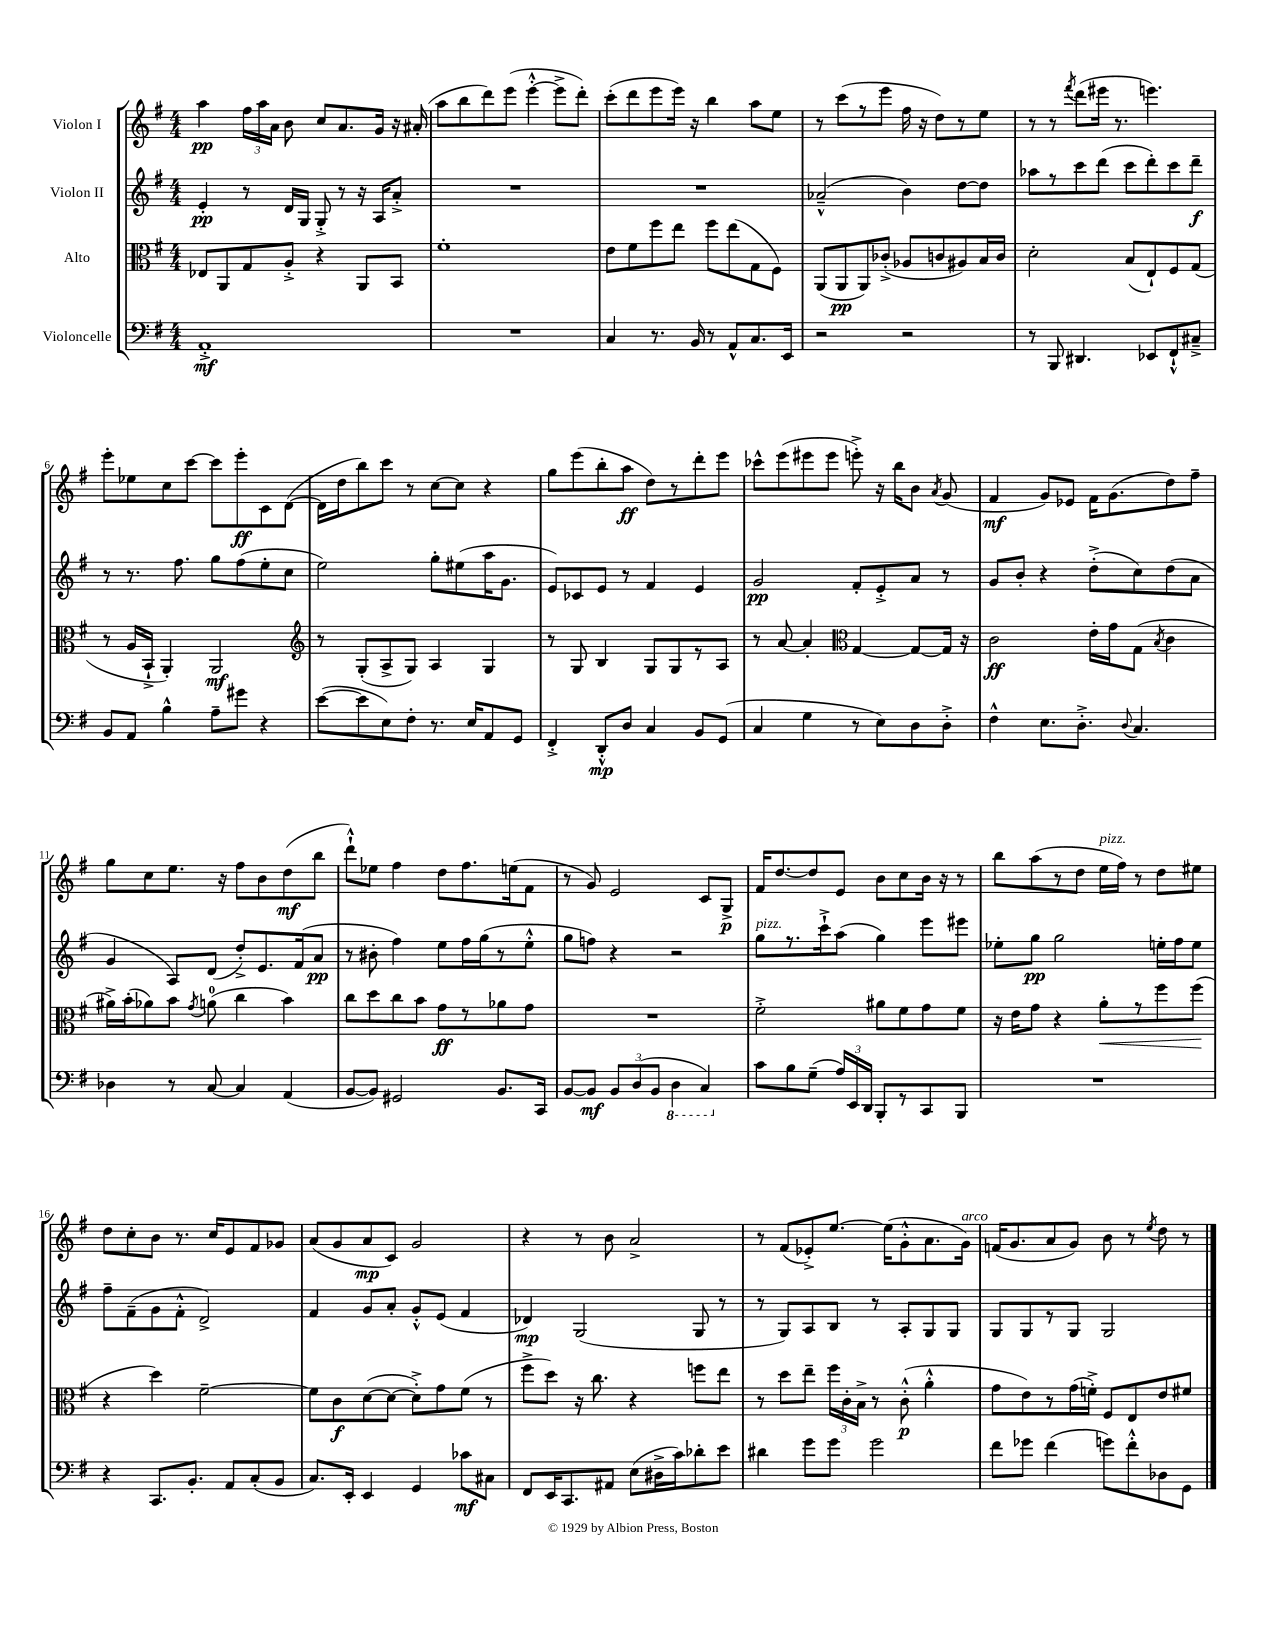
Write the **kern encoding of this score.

**kern	**dynam	**kern	**dynam	**kern	**dynam	**kern	**dynam
*part4	*part4	*part3	*part3	*part2	*part2	*part1	*part1
*staff4	*staff4	*staff3	*staff3	*staff2	*staff2	*staff1	*staff1
*I"Violoncelle	*	*I"Alto	*	*I"Violon II	*	*I"Violon I	*
*clefF4	*	*clefC3	*	*clefG2	*	*clefG2	*
*k[f#]	*	*k[f#]	*	*k[f#]	*	*k[f#]	*
*M4/4	*	*M4/4	*	*M4/4	*	*M4/4	*
=1	=1	=1	=1	=1	=1	=1	=1
1AA'^	mf	8E-X/L	.	4e'/	pp	4aa\	pp
.	.	8AA/	.	.	.	.	.
.	.	8G/	.	8r	.	24ff#\LL	.
.	.	.	.	.	.	24aa\	.
.	.	.	.	.	.	24a\JJ	.
.	.	8A'^/J	.	16d/LL	.	8b\	.
.	.	.	.	16G/JJ	.	.	.
.	.	4r	.	8G'^/	.	8cc/L	.
.	.	.	.	8r	.	8.a/	.
.	.	8AA/L	.	16r	.	.	.
.	.	.	.	16A/KL	.	16g/Jk	.
.	.	8BB/J	.	8a'^/J	.	16r	.
.	.	.	.	.	.	(16a#X'/	.
=2	=2	=2	=2	=2	=2	=2	=2
1r	.	1f#'	.	1r	.	8aa\L	.
.	.	.	.	.	.	8bb\	.
.	.	.	.	.	.	8ddd\)	.
.	.	.	.	.	.	(8eee\J	.
.	.	.	.	.	.	[4eee'^^\	.
.	.	.	.	.	.	8eee^\L]	.
.	.	.	.	.	.	8ddd'\J)	.
=3	=3	=3	=3	=3	=3	=3	=3
4C/	.	8e\L	.	1r	.	(8ccc'\L	.
.	.	8f#\	.	.	.	8ddd\	.
8.r	.	8ff#\	.	.	.	8eee\	.
.	.	8ee\J	.	.	.	16eee\Jk)	.
16BB/	.	.	.	.	.	16r	.
8r	.	8ff#\L	.	.	.	4bb\	.
8AA^^/L	.	(8ee\	.	.	.	.	.
8.C/	.	8G\	.	.	.	8aa\L	.
.	.	8F#\J)	.	.	.	8ee\J	.
16EE/Jk	.	.	.	.	.	.	.
=4	=4	=4	=4	=4	=4	=4	=4
2r	.	(8AA/L	.	(2a-X~^^/	.	8r	.
.	.	8AA/	pp	.	.	(8ccc\L	.
.	.	8AA/)	.	.	.	8r	.
.	.	(8c-X'^/J	.	.	.	8eee\J	.
2r	.	8A-X/L	.	4b\)	.	16ff#\	.
.	.	.	.	.	.	16r	.
.	.	8cn/	.	.	.	8dd\L)	.
.	.	8A#X/)	.	[8dd\L	.	8r	.
.	.	16B/L	.	8dd\J]	.	8ee\J	.
.	.	16c/JJ	.	.	.	.	.
=5	=5	=5	=5	=5	=5	=5	=5
8r	.	2d'\	.	8aa-X\L	.	8r	.
8BBB/	.	.	.	8r	.	8r	.
.	.	.	.	.	.	8qfff#/	.
4.DD#X/	.	.	.	8ccc\	.	(8ddd\L	.
.	.	.	.	(8ddd\J	.	16eee#X\Jk	.
.	.	.	.	.	.	8.r	.
.	.	(8B/L	.	8ccc\L	.	.	.
8EE-X/L	.	8E`/)	.	8ddd'\)	.	4.eeen\)	.
8FF#`^^/	.	8F#/	.	8ccc\	.	.	.
8C#X~^/J	.	(8G/J	.	8ddd~\J	f	.	.
!!LO:LB:g=z
=6	=6	=6	=6	=6	=6	=6	=6
8BB/L	.	8r	.	8r	.	8eee'\L	.
8AA/J	.	16A/LL	.	8.r	.	8ee-X\	.
.	.	16BB`^/JJ	.	.	.	.	.
4B^^\	.	4AA'/)	.	.	.	8cc\	.
.	.	.	.	8.ff#\	.	.	.
.	.	.	.	.	.	[8ccc\J	.
8A~\L	.	2AA/	mf	8gg\L	.	8ccc\L]	.
8g#X\J	.	.	.	(8ff#\	.	8eee'\	ff
4r	.	.	.	8ee'\	.	8c\	.
.	.	.	.	8cc\J	.	([8d\J	.
=7	=7	=7	=7	=7	=7	=7	=7
*	*	*clefG2	*	*	*	*	*
([8e\L	.	8r	.	2ee\)	.	16d\LL]	.
.	.	.	.	.	.	16dd\J	.
8e\]	.	(8G'/L	.	.	.	8bb\)	.
8E\)	.	8A^/	.	.	.	8ccc\J	.
8F#'\J	.	8G/J)	.	.	.	8r	.
8.r	.	4A/	.	8gg'\L	.	[8cc\L	.
.	.	.	.	(8ee#X\	.	8cc\J]	.
16E/KL	.	.	.	.	.	.	.
8AA/	.	4G/	.	16aa\K	.	4r	.
.	.	.	.	8.g\J	.	.	.
8GG/J	.	.	.	.	.	.	.
=8	=8	=8	=8	=8	=8	=8	=8
4FF#'^/	.	8r	.	8e/L)	.	8gg\L	.
.	.	8G/	.	8c-X/	.	(8eee\	.
8DD'^^/L	mp	4B/	.	8e/J	.	8bb'\	.
8D/J	.	.	.	8r	.	8aa\J	ff
4C/	.	8G/L	.	4f#/	.	8dd\L)	.
.	.	8G/	.	.	.	8r	.
8BB/L	.	8r	.	4e/	.	8ddd'\	.
(8GG/J	.	8A/J	.	.	.	8eee\J	.
=9	=9	=9	=9	=9	=9	=9	=9
4C/	.	8r	.	2g/	pp	8ccc-X^^\L	.
.	.	[8a/	.	.	.	(8eee\	.
4G\	.	4a'/]	.	.	.	8eee#X\	.
.	.	.	.	.	.	8eee#\J	.
*	*	*clefC3	*	*	*	*	*
8r	.	[4G/	.	8f#'/L	.	8eeen'^\)	.
8E\L)	.	.	.	8e'^/	.	16r	.
.	.	.	.	.	.	16bb\KL	.
8D\	.	8G/L_	.	8a/J	.	8b\J	.
.	.	.	.	.	.	8qa/	.
8D'^\J	.	16G/Jk]	.	8r	.	(8g/	.
.	.	16r	.	.	.	.	.
=10	=10	=10	=10	=10	=10	=10	=10
4F#^^\	.	2c\	ff	8g/L	.	4f#/	mf
.	.	.	.	8b'/J	.	.	.
8.E\L	.	.	.	4r	.	8g/L)	.
.	.	.	.	.	.	8e-X/J	.
8.D'^\J	.	.	.	.	.	.	.
.	.	16e'\LL	.	(8dd'^\L	.	16f#\KL	.
.	.	16g\J	.	.	.	(8.g\	.
8qqD/	.	.	.	.	.	.	.
4.C/	.	(8G\J	.	8cc\)	.	.	.
.	.	8qB/	.	.	.	.	.
.	.	4c\	.	(8dd\	.	8dd\)	.
.	.	.	.	8a\J	.	8ff#~\J	.
!!LO:LB:g=z
=11	=11	=11	=11	=11	=11	=11	=11
4D-X\	.	16a#X^\LL)	.	4g/	.	8gg\L	.
.	.	(16b'\J	.	.	.	.	.
.	.	8a-X\)	.	.	.	8cc\	.
8r	.	8b\J	.	8A/L)	.	8.ee\J	.
.	.	8qg/	.	.	.	.	.
[8C/	.	(8an\	.	(8d/J	.	.	.
.	.	.	.	.	.	16r	.
4C/]	.	4cc\	.	8dd'^/L)	.	8ff#\L	.
.	.	.	.	8.e/	.	8b\	.
(4AA/	.	4b\)	.	.	.	(8dd\	mf
.	.	.	.	(16f#/k	.	.	.
.	.	.	.	8a/J	pp	8bb\J	.
=12	=12	=12	=12	=12	=12	=12	=12
[8BB/L	.	8cc\L	.	8r	.	8ddd`^^\L)	.
8BB/J])	.	8dd\	.	8b#X'\	.	8ee-X\J	.
2GG#X/	.	8cc\	.	4ff#\)	.	4ff#\	.
.	.	8b\J	.	.	.	.	.
.	.	8g\L	ff	8ee\L	.	8dd\L	.
.	.	8r	.	16ff#\L	.	8.ff#\	.
.	.	.	.	(16gg\J	.	.	.
8.BB/L	.	8a-X\	.	8r	.	.	.
.	.	.	.	.	.	(16een\k	.
.	.	8g\J	.	8ee'^^\J	.	8f#\J	.
16CC/Jk	.	.	.	.	.	.	.
=13	=13	=13	=13	=13	=13	=13	=13
[8BB/L	.	1r	.	8gg\L	.	8r	.
8BB/J]	mf	.	.	8ffn\J)	.	8g/)	.
12BB/L	.	.	.	4r	.	2e/	.
(12D/	.	.	.	.	.	.	.
12BB/J	.	.	.	.	.	.	.
*8ba	*	*	*	*	*	*	*
4DD\	.	.	.	2r	.	.	.
4CC/)	.	.	.	.	.	8c/L	.
.	.	.	.	.	.	8G^/J	p
=14	=14	=14	=14	=14	=14	=14	=14
*X8ba	*	*	*	*	*	*	*
!	!	!	!	!LO:TX:a:i:t=pizz.	!	!	!
8c\L	.	2f#'^\	.	8gg\L	.	16f#/KL	.
.	.	.	.	.	.	[8.dd/	.
8B\	.	.	.	8.r	.	.	.
(8G~\J	.	.	.	.	.	8dd/]	.
.	.	.	.	16ccc`^\k	.	.	.
24A/LL)	.	.	.	(8aa\J	.	8e/J	.
24EE/	.	.	.	.	.	.	.
24DD/JJ	.	.	.	.	.	.	.
8BBB'/L	.	8a#X\L	.	4gg\)	.	8b\L	.
8r	.	8f#\	.	.	.	8cc\	.
8CC/	.	8g\	.	8eee\L	.	16b\Jk	.
.	.	.	.	.	.	16r	.
8BBB/J	.	8f#\J	.	8eee#X\J	.	8r	.
=15	=15	=15	=15	=15	=15	=15	=15
1r	.	16r	.	8ee-X'\L	.	8bb\L	.
.	.	16e\KL	.	.	.	.	.
.	.	8g\J	.	8gg\J	pp	(8aa\	.
.	.	4r	.	2gg\	.	8r	.
.	.	.	.	.	.	8dd\J	.
!	!	!	!	!	!	!LO:TX:a:i:t=pizz.	!
!	!	!	!LO:HP:b	!	!	!	!
.	.	8a'\L	<	.	.	16ee\LL	.
.	.	.	.	.	.	16ff#\JJ)	.
.	.	8r	.	.	.	8r	.
.	.	8ff#\	.	16een'\LL	.	8dd\L	.
.	.	.	.	16ff#\J	.	.	.
.	.	(8ff#\J	.	8ee\J	.	8ee#X\J	.
.	.	.	[	.	.	.	.
!!LO:LB:g=z
=16	=16	=16	=16	=16	=16	=16	=16
4r	.	4r	.	8ff#~\L	.	8dd\L	.
.	.	.	.	(8f#~\	.	8cc'\	.
8.CC/L	.	4dd\)	.	8g\	.	8b\J	.
.	.	.	.	8f#'^^\J	.	8.r	.
8.BB'/J	.	.	.	.	.	.	.
.	.	[2f#~\	.	2d^/)	.	.	.
.	.	.	.	.	.	16cc/KL	.
8AA/L	.	.	.	.	.	8e/	.
(8C'/	.	.	.	.	.	8f#/	.
8BB/J	.	.	.	.	.	8g-X/J	.
=17	=17	=17	=17	=17	=17	=17	=17
8.C/L)	.	8f#\L]	.	4f#/	.	(8a/L	.
.	.	8c\	f	.	.	8g/	.
16EE'/Jk	.	.	.	.	.	.	.
4EE/	.	([8d\	.	8g/L	.	8a/	mp
.	.	8d\J_	.	8a'/J	.	8c/J)	.
4GG/	.	8d'^\L])	.	8g'^^/L	.	2g/	.
.	.	8g\	.	(8e/J	.	.	.
8c-X\L	mf	(8f#\J	.	4f#/	.	.	.
8C#X\J	.	8r	.	.	.	.	.
=18	=18	=18	=18	=18	=18	=18	=18
8FF#/L	.	8ff#^\L	.	4d-X/)	mp	4r	.
16EE/K	.	8dd\J)	.	.	.	.	.
8.CC/	.	.	.	.	.	.	.
.	.	16r	.	(2G/	.	8r	.
.	.	8.cc\	.	.	.	.	.
8AA#X/J	.	.	.	.	.	8b\	.
(8E\L	.	4r	.	.	.	2a^/	.
16D#X^\L	.	.	.	.	.	.	.
16c\J)	.	.	.	.	.	.	.
8d-X'\	.	8ffn\L	.	8G/	.	.	.
8e\J	.	8ee\J	.	8r	.	.	.
=19	=19	=19	=19	=19	=19	=19	=19
4d#X\	.	8r	.	8r	.	8r	.
.	.	8dd\L	.	8G/L)	.	(8f#/L	.
8g\L	.	8ee~\J	.	8A/	.	8e-X'^/)	.
8g\J	.	24ff#\LL	.	8B/J	.	[8.ee/J	.
.	.	24c'\	.	.	.	.	.
.	.	24B^\JJ	.	.	.	.	.
2g\	.	8r	.	8r	.	.	.
.	.	.	.	.	.	(16ee\KL]	.
.	.	(8c'^^\	p	8A'/L	.	8g'^^\	.
.	.	4a'^^\	.	8G/	.	8.a\	.
.	.	.	.	8G/J	.	.	.
!	!	!	!	!	!	!LO:TX:a:i:t=arco	!
.	.	.	.	.	.	16g\Jk)	.
=20	=20	=20	=20	=20	=20	=20	=20
8f#\L	.	8g\L	.	8G/L	.	(16fn/KL	.
.	.	.	.	.	.	8.g/	.
8g-X\J	.	8e\)	.	8G/	.	.	.
(4f#\	.	8r	.	8r	.	8a/	.
.	.	(16g\L	.	8G/J	.	8g/J)	.
.	.	16fn'^\JJ)	.	.	.	.	.
8gn\L)	.	8F#/L	.	2G/	.	8b\	.
8f#'^^\	.	8E/	.	.	.	8r	.
.	.	.	.	.	.	8qee/	.
8D-X\	.	8e/	.	.	.	8dd\	.
8GG\J	.	8f#X/J	.	.	.	8r	.
==	==	==	==	==	==	==	==
*-	*-	*-	*-	*-	*-	*-	*-
